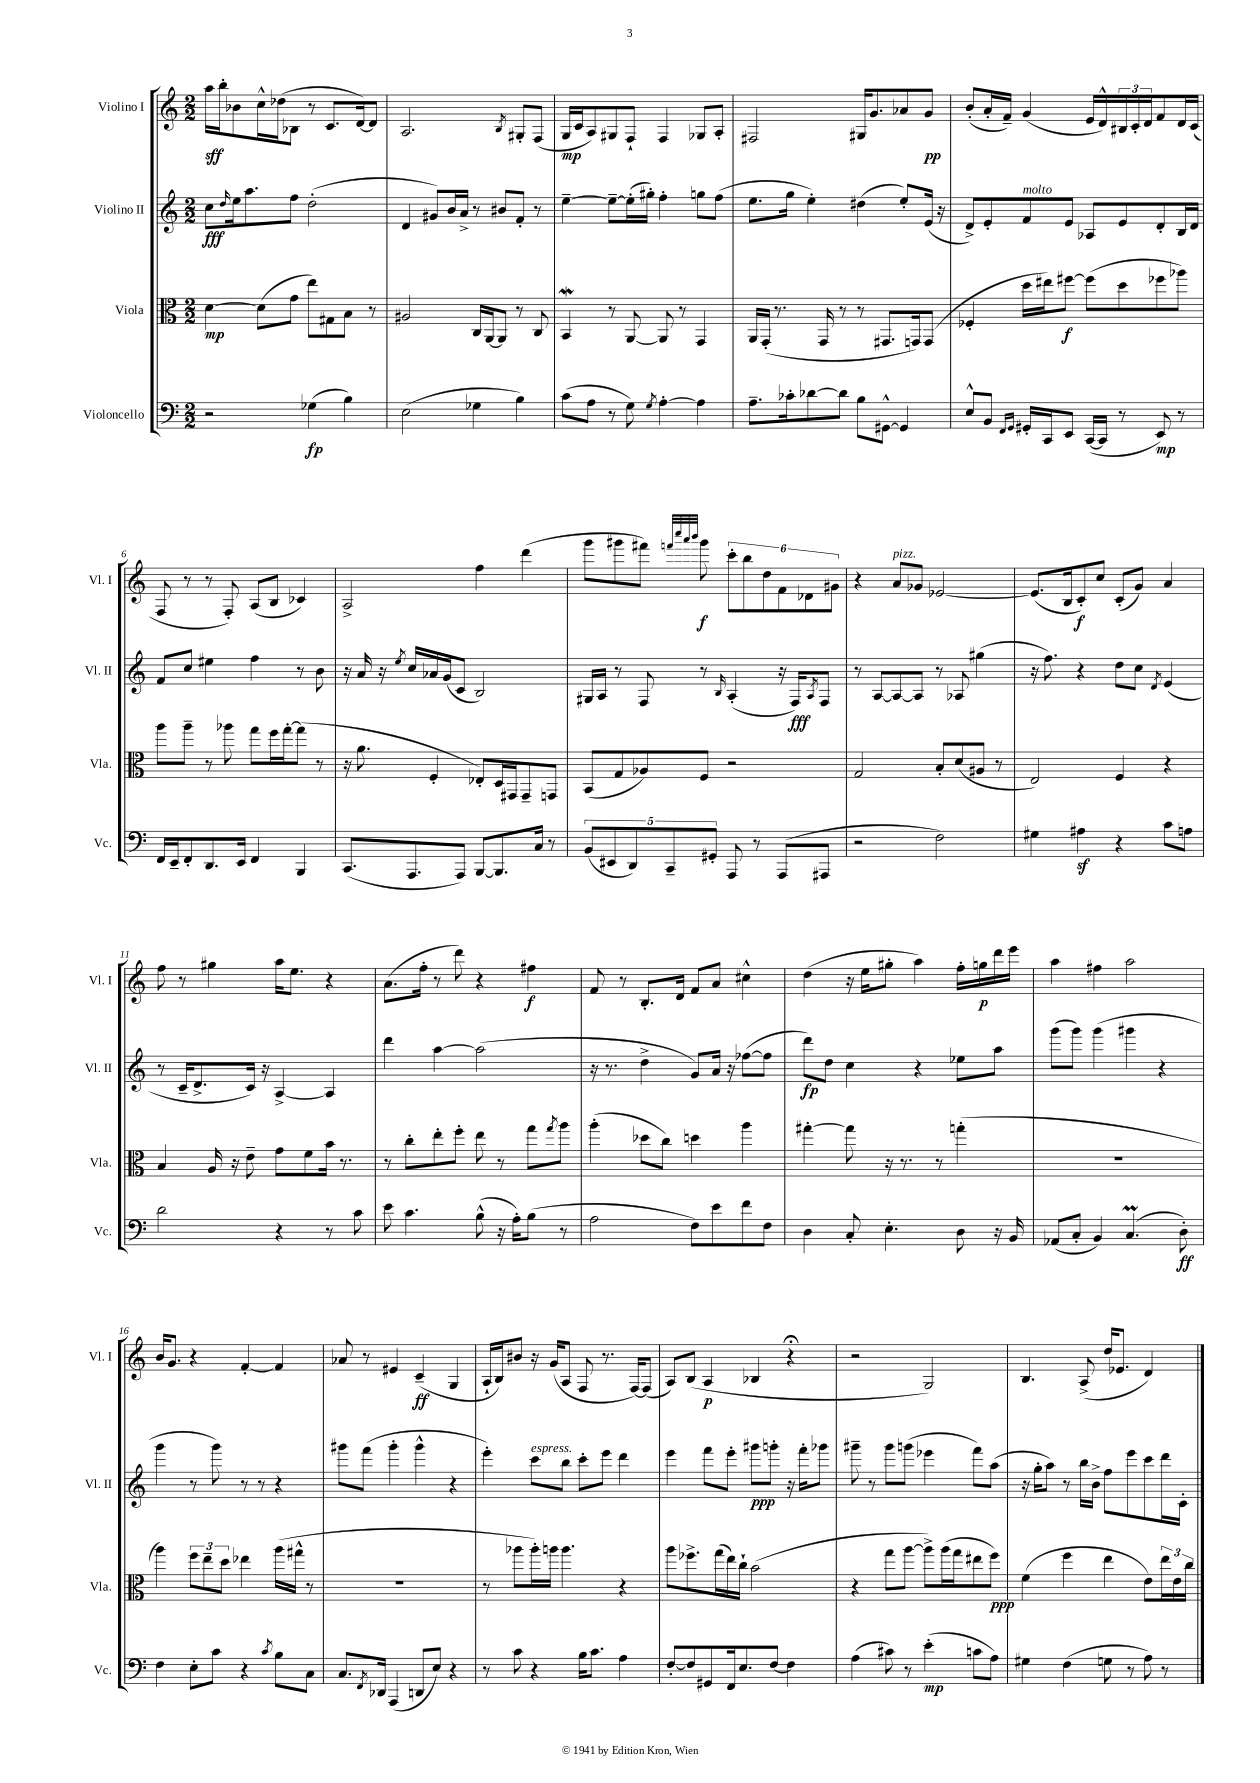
<<
\new StaffGroup <<
\new Staff = "s0" \with { instrumentName = "Violino I" shortInstrumentName = "Vl. I" } {
    \clef treble \key c \major \numericTimeSignature \time 2/2
    a''16\sff b''16-. bes'8 c''16-^ des''16( bes8 r8 c'8. d'16~) d'8 |
    a2. \acciaccatura { b8 } gis8-. f8( |
    g16\mp c'16 a8) gis8 f8-! f4 ges8 a8-. |
    fis2 gis16 g'8. aes'8 g'8\pp |
    b'8-.( a'16-. f'16--) g'4( e'16 d'16-^) \tuplet 3/2 { bis16 c'16-. d'16 } f'8 d'16 c'16( |
    f8 r8 r8 f8-.) a8( b8 ces'4) |
    a2-> f''4 d'''4( |
    g'''8 gis'''8 fis'''8) \grace { f'''32 c''''32 a'''32 b'''32 } gis'''8\f \tuplet 6/4 { c'''8-. b''8 d''8 f'8 des'8 gis'8 } |
    r4 a'8^\markup { \italic "pizz." } ges'8 ees'2~ |
    ees'8.( b16 c'8-.\f) c''8 c'8-.( g'8) a'4 |
    f''8 r8 gis''4 a''16 e''8. r4 |
    a'8.( f''16-. r8 d'''8) r4 fis''4\f |
    f'8 r8 b8.-. d'16 f'8 a'8 cis''4-^ |
    d''4( r16 e''16 gis''8-. a''4) f''16-. g''16\p d'''16 e'''16 |
    a''4 fis''4 a''2 |
    b'16 g'8. r4 f'4~-. f'4 |
    aes'8 r8 eis'4 c'4--\ff( g4 |
    a16-! b16) bis'8 r16 g'16( a8 f8 r8. f16~) f8( |
    a8) b8( a4\p bes4 r4\fermata |
    r2 g2) |
    b4. a8->( d''16 ees'8. d'4) \bar "|." |
}
\new Staff = "s1" \with { instrumentName = "Violino II" shortInstrumentName = "Vl. II" } {
    \clef treble \key c \major \numericTimeSignature \time 2/2
    c''8\fff \grace { d''16 } e''16 a''8. f''8 d''2-.( |
    d'4 gis'8) b'16 a'16-> r8 bis'8 f'8-. r8 |
    e''4~-- e''8~-- e''16-.( gis''16-.) f''4-. g''8 f''8( |
    e''8. g''16 e''4-.) dis''4( e''8-.) e'16( r16 |
    d'8->) e'8-. f'8^\markup { \italic "molto" } e'8 aes8 e'8 d'8-. b16 d'16 |
    f'8 c''8 eis''4 f''4 r8 b'8 |
    r16 a'16 r16 \acciaccatura { e''8 } c''16 aes'16 g'16( c'8 b2) |
    gis16 a16 r8 f8 r8 \grace { b16 } a4-.( r16 f16\fff) \acciaccatura { a8 } f8 |
    r8 a8~ a8~ a8 r8 aes8 gis''4( |
    r16 f''8.) r4 d''8 c''8 \acciaccatura { d'8 } e'4( |
    r8 c'16-- d'8.-> c'16) r16 a4~-> a4 |
    d'''4 a''4~ a''2( |
    r16 r8. d''4-> g'8) a'16 r16 fes''8~( fes''8 |
    d'''8\fp) d''8 c''4 r4 ees''8 a''8 |
    g'''8( g'''8) g'''4( gis'''4 r4 |
    g'''4 r8 g'''8) r8 r8 r4 |
    gis'''8 f'''8( gis'''4-. gis'''4-^ r4 |
    e'''4-.) c'''8^\markup { \italic "espress." } b''8 c'''8-. e'''8 d'''4 |
    e'''4 f'''8 e'''8-. gis'''8\ppp g'''8-. r16 f'''16-. ges'''8 |
    gis'''8-- r8 gis'''8 g'''8( ees'''4 f'''8) a''8( |
    r16 g''16-. a''8) r8 b''16 b'16-> f''8 e'''8 c'''8 d'''16 c'16-. \bar "|." |
}
\new Staff = "s2" \with { instrumentName = "Viola" shortInstrumentName = "Vla." } {
    \clef alto \key c \major \numericTimeSignature \time 2/2
    d'4~\mp d'8( g'8 e''8) gis8 b8 r8 |
    ais2 c16 a,16~ a,8 r8 c8 |
    b,4\mordent r8 a,8~ a,8 r8 g,4 |
    a,16 g,16-.( r8. g,16 r8 r8 gis,8. g,16) g,8( |
    fes4-. d''16 eis''16) fis''8~\f fis''8( d''8 fes''8 aes''8) |
    a''8 a''8-- r8 aes''8 g''8 f''16 g''16~-. g''8( r8 |
    r16 a'8. f4-. ees8-.) d16 gis,16 gis,8-- g,8 |
    b,8( g8 aes8) f8 r2 |
    g2 b8-. d'8( ais8 r8 |
    e2) f4 r4 |
    b4 a16 r16 e'8-- g'8 f'8 b'16 r8. |
    r8 c''8-. e''8-. f''8-. e''8 r8 g''8 \acciaccatura { g''8 } a''8 |
    a''4-.( des''8 c''8) d''4 a''4 |
    gis''4~-. gis''8 r16 r8. r8 g''4-.( |
    R1 |
    a''4) \tuplet 3/2 { f''8 e''8-- d''8 } ees''4 a''16( gis''16-^ r8 |
    R1 |
    r8 aes''8 aes''16-.) a''16 a''4. r4 |
    a''8 fes''8.-> g''16( e''16) c''16-! b'2( |
    r4 g''8 a''8~ a''8->) a''16( g''16 eis''8 f''8\ppp) |
    f'4( f''4 e''4 e'8) \tuplet 3/2 { e''16 e'16 c''16 } \bar "|." |
}
\new Staff = "s3" \with { instrumentName = "Violoncello" shortInstrumentName = "Vc." } {
    \clef bass \key c \major \numericTimeSignature \time 2/2
    r2 ges4\fp( b4) |
    e2( ges4 b4) |
    c'8( a8 r8 g8) \acciaccatura { g8 } a4~-. a4 |
    a8.-- ces'16-. des'8~ des'8 b8 gis,8~-^ gis,4 |
    e8-^ b,8 \grace { f,16 g,16 } gis,16-. c,16 e,8 c,16~( c,16 r8 e,8\mp) r8 |
    f,16 e,16-- f,8-. d,8. e,16 f,4 b,,4 |
    c,8.( a,,8. a,,8) b,,8~ b,,8. c16 r8 |
    \tuplet 5/4 { b,8( eis,8 d,8) c,8-- gis,8-. } a,,8 r8 a,,8( ais,,8 |
    r2 f2) |
    gis4 ais4\sf r4 c'8 a8 |
    d'2 r4 r8 c'8 |
    e'8 c'4. b8-^( r16 a16-.) b8( r8 |
    a2 f8) e'8 f'8 f8 |
    d4 c8-. e4.-. d8 r16 b,16 |
    aes,8( c8-. b,4) c4.\prall( d8-.\ff) |
    f4 e8-. c'8 r4 \acciaccatura { c'8 } b8 c8 |
    c8. \acciaccatura { f,8 } des,16 a,,4( d,8 e8) r4 |
    r8 c'8 r4 b16 c'8. a4 |
    f8~-. f8 gis,8 f,16 e8. f8~ f4 |
    a4( cis'8) r8 e'4-.\mp( c'8 a8) |
    gis4 f4( g8 r8 a8) r8 \bar "|." |
}
>>
>>
